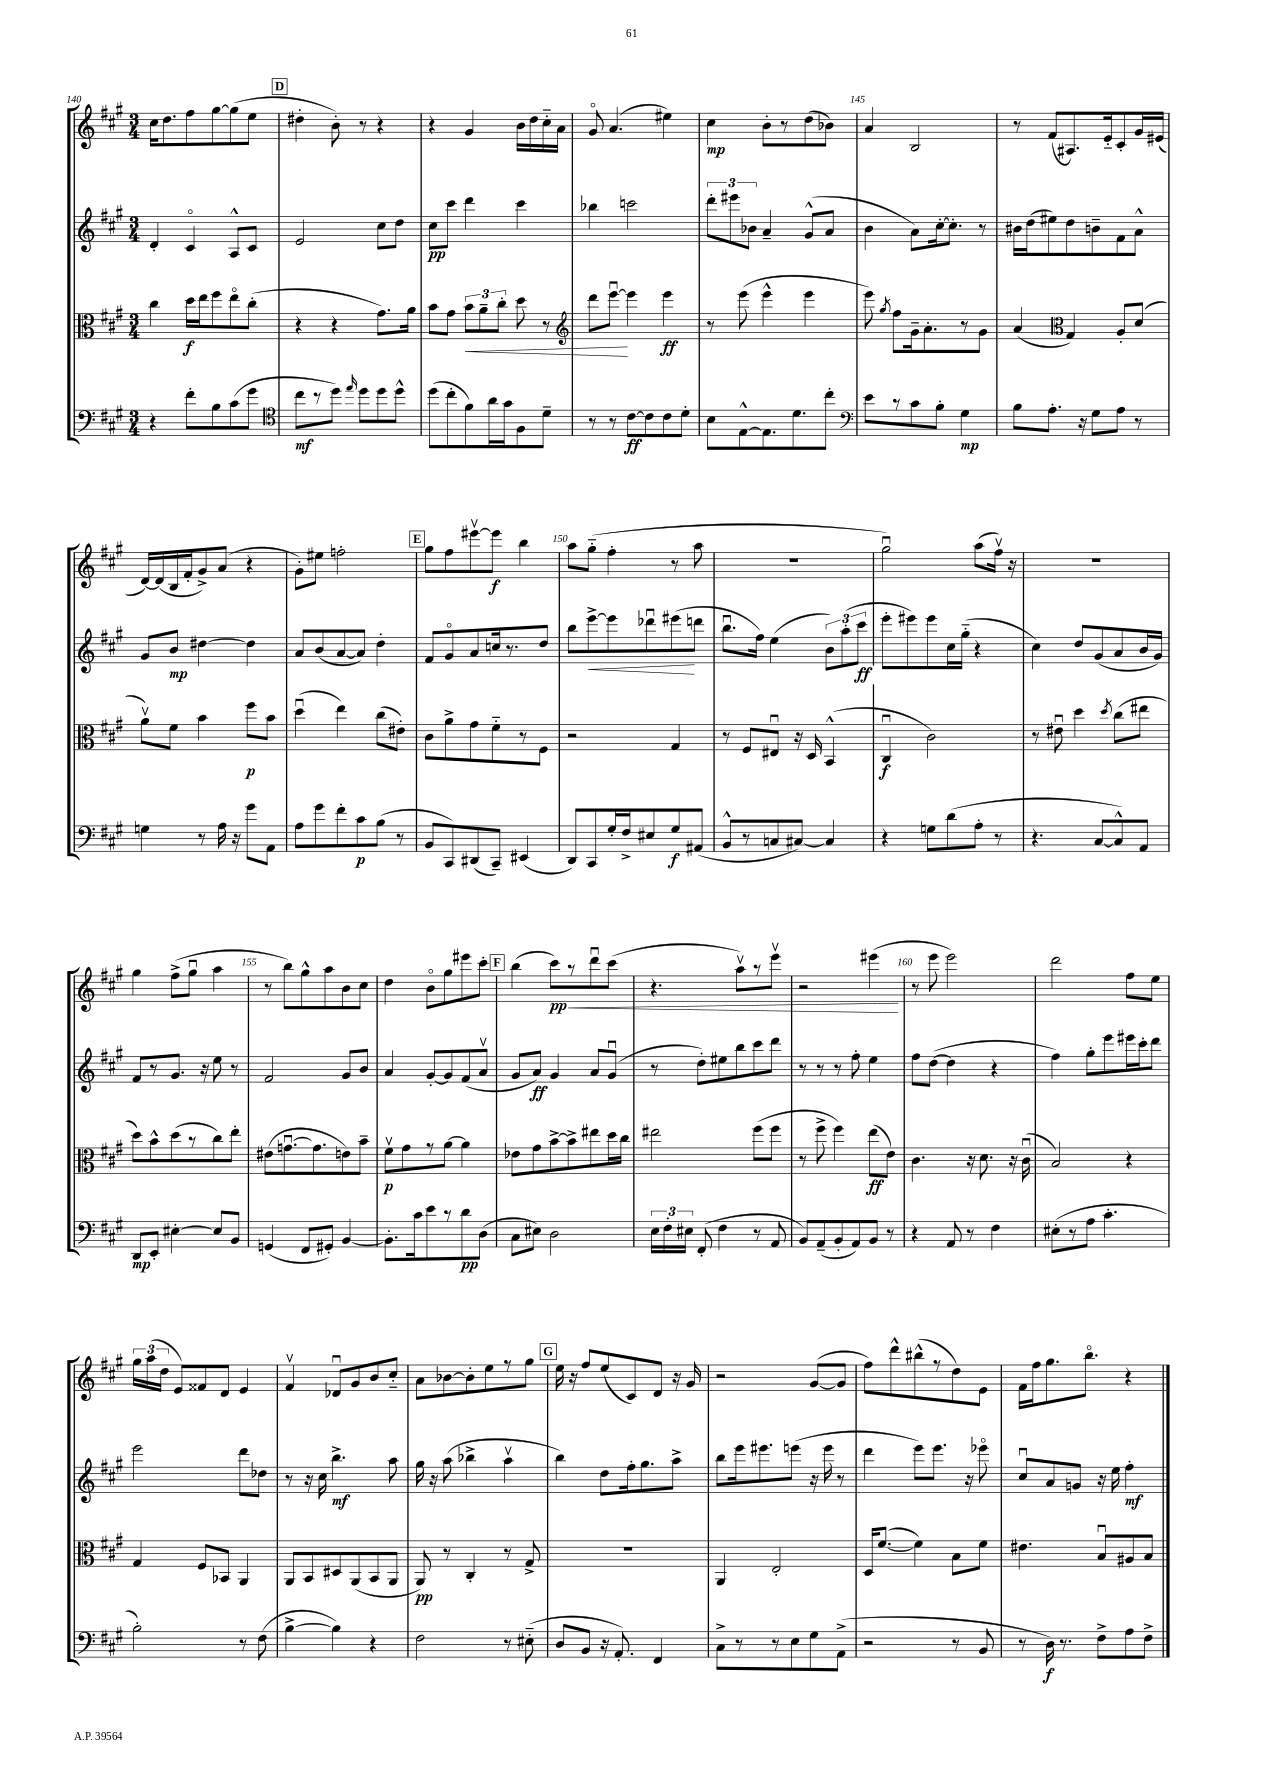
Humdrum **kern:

**kern	**dynam	**kern	**dynam	**kern	**dynam	**kern	**dynam
*part4	*part4	*part3	*part3	*part2	*part2	*part1	*part1
*staff4	*staff4	*staff3	*staff3	*staff2	*staff2	*staff1	*staff1
*clefF4	*	*clefC3	*	*clefG2	*	*clefG2	*
*k[f#c#g#]	*	*k[f#c#g#]	*	*k[f#c#g#]	*	*k[f#c#g#]	*
*M3/4	*	*M3/4	*	*M3/4	*	*M3/4	*
=140	=140	=140	=140	=140	=140	=140	=140
4r	.	4cc#\	.	4d'/	.	16cc#\KL	.
.	.	.	.	.	.	8.dd\	.
8f#'\L	.	16dd\LL	f	4c#/	.	8ff#\	.
.	.	16ee\J	.	.	.	.	.
8B\	.	8ff#\	.	.	.	[8gg#\	.
(8c#\	.	8ee\	.	8A^^/L	.	(8gg#\]	.
8g#\J	.	(8cc#'\J	.	8c#/J	.	8ee\J	.
!!LO:REH:place=s1:t=D
=141	=141	=141	=141	=141	=141	=141	=141
*clefC4	*	*	*	*	*	*	*
8cc#\L	mf	4r	.	2e/	.	4dd#X'\	.
8r	.	.	.	.	.	.	.
8dd\J)	.	4r	.	.	.	8b'\)	.
16qqee/	.	.	.	.	.	.	.
8dd\L	.	.	.	.	.	8r	.
8dd\	.	8.g#\L)	.	8cc#\L	.	4r	.
8dd^^\J	.	.	.	8dd\J	.	.	.
.	.	16a\Jk	.	.	.	.	.
=142	=142	=142	=142	=142	=142	=142	=142
(8dd\L	.	8b\L	.	8cc#\L	pp	4r	.
8cc#'\	.	8g#\J	.	8ccc#\J	.	.	.
!	!	!	!LO:HP:b	!	!	!	!
8f#\)	.	12b\L	<	4ddd\	.	4g#/	.
.	.	12a~\	.	.	.	.	.
16a\L	.	.	.	.	.	.	.
.	.	12cc#'\J	.	.	.	.	.
16g#\J	.	.	.	.	.	.	.
8F#\	.	8dd\	.	4ccc#\	.	16b\LL	.
.	.	.	.	.	.	16dd\	.
8d~\J	.	8r	.	.	.	16cc#\	.
.	.	.	.	.	.	16a\JJ	.
=143	=143	=143	=143	=143	=143	=143	=143
*	*	*clefG2	*	*	*	*	*
8r	.	8ddd\L	.	4bb-X\	.	8g#/	.
8r	.	[8eeeu\J	.	.	.	(4.a/	.
[8c#\L	ff	4eee\]	[	2cccn\	.	.	.
8c#\]	.	.	.	.	.	.	.
8c#\	.	4eee\	ff	.	.	4ee#X\)	.
8d'\J	.	.	.	.	.	.	.
=144	=144	=144	=144	=144	=144	=144	=144
8B\L	.	8r	.	12ddd'\L	.	4cc#\	mp
.	.	.	.	12eee#X\	.	.	.
[8E^^\	.	(8eee\	.	.	.	.	.
.	.	.	.	12b-X\J	.	.	.
8.E\]	.	4eee^^\	.	4a~/	.	8b'\L	.
.	.	.	.	.	.	8r	.
8.d\	.	.	.	.	.	.	.
.	.	4eee\	.	(8g#^^/L	.	(8dd\	.
8cc#'\J	.	.	.	8a/J	.	8b-X\J)	.
=145	=145	=145	=145	=145	=145	=145	=145
*clefF4	*	*	*	*	*	*	*
8e\L	.	8eee\)	.	4b\	.	4a/	.
.	.	8qgg#/	.	.	.	.	.
8r	.	8ff#\L	.	.	.	.	.
8c#\	.	16g#~\k	.	8a\L)	.	2B/	.
.	.	8.a'\	.	.	.	.	.
8B'\J	.	.	.	[16cc#'\k	.	.	.
.	.	.	.	8.cc#'\J]	.	.	.
4G#\	mp	8r	.	.	.	.	.
.	.	8g#\J	.	8r	.	.	.
=146	=146	=146	=146	=146	=146	=146	=146
8B\L	.	(4a/	.	16b#X\LL	.	8r	.
.	.	.	.	(16dd\J	.	.	.
8.A'\J	.	.	.	8ee#X\)	.	(8f#/L	.
*	*	*clefC3	*	*	*	*	*
.	.	4G#/)	.	8dd\	.	8.A#X/)	.
16r	.	.	.	.	.	.	.
8G#\L	.	.	.	8bn~\	.	.	.
.	.	.	.	.	.	16e/k	.
8A\J	.	8A'/L	.	8f#\	.	8c#'/	.
8r	.	(8d/J	.	8a^^\J	.	16g#/L	.
.	.	.	.	.	.	(16e#X/JJ	.
!!LO:LB:g=z
=147	=147	=147	=147	=147	=147	=147	=147
4Gn\	.	8av\L)	.	8g#/L	.	[16d/LL)	.
.	.	.	.	.	.	(16d/]	.
.	.	8f#\J	.	8b/J	mp	16B/	.
.	.	.	.	.	.	16f#'/J	.
8r	.	4b\	.	[4dd#X\	.	8g#^/)	.
16A\	.	.	.	.	.	(8a/J	.
16r	.	.	.	.	.	.	.
8g#\L	.	8ff#\L	p	4dd#\]	.	4r	.
8AA\J	.	8b\J	.	.	.	.	.
=148	=148	=148	=148	=148	=148	=148	=148
8A\L	.	(4ddu\	.	8a/L	.	8g#'\L)	.
8g#\	.	.	.	(8b/	.	8ee#X\J	.
8f#'\	.	4ee\)	.	[8a/	.	2ffn'\	.
8c#\	p	.	.	8a/J])	.	.	.
(8B\J	.	(8cc#\L	.	4dd'\	.	.	.
8r	.	8e#X'\J)	.	.	.	.	.
!!LO:REH:place=s1:t=E
=149	=149	=149	=149	=149	=149	=149	=149
8BB/L	.	8c#\L	.	8f#/L	.	8gg#\L	.
8CC#/)	.	8a^\	.	8g#/	.	8ff#\	.
(8DD#X/	.	8g#\	.	8a/	.	[8eee#Xv\	.
8CC#~/J)	.	8f#\	.	16ccn/k	.	8eee#\J]	f
.	.	.	.	8.r	.	.	.
(4EE#X/	.	8r	.	.	.	4bb\	.
.	.	8F#\J	.	8dd/J	.	.	.
=150	=150	=150	=150	=150	=150	=150	=150
8DD/L)	.	2r	.	8bb\L	.	8aa\L	.
!	!	!	!	!	!LO:HP:b	!	!
8CC#/	.	.	.	[8eee^\	<	(8gg#\J	.
16G#'/L	.	.	.	8eee\]	.	4ff#'\	.
16F#^/J	.	.	.	.	.	.	.
8E#X/	.	.	.	8ddd-Xu\	.	.	.
8G#/	f	4G#/	.	(8eee#X\	.	8r	.
(8AA#X/J	.	.	.	8dddn\J	[	8aa\	.
=151	=151	=151	=151	=151	=151	=151	=151
8BB^^/L	.	8r	.	8.bbu\L	.	2.r	.
8r	.	8F#/L	.	.	.	.	.
.	.	.	.	16ff#\Jk)	.	.	.
8Cn/	.	8E#Xu/J	.	(4ee\	.	.	.
[8C#X/J)	.	16r	.	.	.	.	.
.	.	16D/	.	.	.	.	.
4C#/]	.	(4BB^^/	.	12b\L)	.	.	.
.	.	.	.	(12aa'\	.	.	.
.	.	.	.	12ccc#\J	ff	.	.
=152	=152	=152	=152	=152	=152	=152	=152
4r	.	4C#u/	f	8eee'\L	.	2gg#u\)	.
.	.	.	.	8eee#X\)	.	.	.
8Gn\L	.	2c#\)	.	8eee#\	.	.	.
(8d\	.	.	.	16cc#\L	.	.	.
.	.	.	.	(16gg#\JJ	.	.	.
8A'\J	.	.	.	4r	.	(8aa\L	.
8r	.	.	.	.	.	16ff#v\Jk)	.
.	.	.	.	.	.	16r	.
=153	=153	=153	=153	=153	=153	=153	=153
4.r	.	8r	.	4cc#\)	.	2.r	.
.	.	8e#Xu\	.	.	.	.	.
.	.	4dd\	.	8dd/L	.	.	.
[8C#/L	.	.	.	(8g#/	.	.	.
.	.	8qdd/	.	.	.	.	.
8C#^^/])	.	(8cc#\L	.	8a/	.	.	.
8AA/J	.	8ee#X\J	.	16b/L	.	.	.
.	.	.	.	16g#/JJ)	.	.	.
!!LO:LB:g=z
=154	=154	=154	=154	=154	=154	=154	=154
8DD/L	mp	8dd\L)	.	8f#/L	.	4gg#\	.
8EE'/J	.	8b^^\	.	8r	.	.	.
[4E#X'\	.	(8dd\	.	8.g#/J	.	(8ff#^\L	.
.	.	8r	.	.	.	8gg#u\J	.
.	.	.	.	16r	.	.	.
8E#/L]	.	8cc#\)	.	8ee\	.	4aa\	.
8BB/J	.	8ee'\J	.	8r	.	.	.
=155	=155	=155	=155	=155	=155	=155	=155
(4GGn/	.	(8e#X\L	.	2f#/	.	8r	.
.	.	[8.gnu\	.	.	.	8bb\L)	.
8FF#/L	.	.	.	.	.	8gg#^^\	.
.	.	8.g\]	.	.	.	.	.
8GG#X'/J)	.	.	.	.	.	8aa\	.
[4BB/	.	8en\)	.	8g#/L	.	8b\	.
.	.	8b~\J	.	8b/J	.	8cc#\J	.
=156	=156	=156	=156	=156	=156	=156	=156
8.BB'\L]	.	8f#v\L	p	4a/	.	4dd\	.
.	.	8g#\	.	.	.	.	.
16c#\k	.	.	.	.	.	.	.
8e\	.	8r	.	[8g#'/L	.	8b\L	.
8r	.	[8a\J	.	8g#/]	.	8gg#\	.
8d\	pp	4a\]	.	(8f#/	.	8eee#X\	.
(8D\J	.	.	.	8av/J	.	8ccc#'\J	.
!!LO:REH:place=s1:t=F
=157	=157	=157	=157	=157	=157	=157	=157
8C#\L	.	8e-X\L	.	8g#/L	.	(4bb\	.
8E#X\J)	.	8g#\	.	8a/J)	ff	.	.
!	!	!	!	!	!	!	!LO:HP:b
2D\	.	[8b^\	.	4g#/	.	8ccc#\L)	< pp
.	.	8b^\]	.	.	.	8r	.
.	.	8ee#X\	.	8a/L	.	8dddu\	.
.	.	16dd\L	.	(8g#u/J	.	(8ccc#\J	.
.	.	16cc#\JJ	.	.	.	.	.
=158	=158	=158	=158	=158	=158	=158	=158
24E\LL	.	2ee#X\	.	8r	.	4.r	.
24F#'\	.	.	.	.	.	.	.
24E#X\JJ	.	.	.	.	.	.	.
(8FF#'/	.	.	.	8dd'\L)	.	.	.
4F#\	.	.	.	8ee#X\	.	.	.
.	.	.	.	8bb\	.	8aav\L)	.
8r	.	(8ff#\L	.	8ccc#\	.	8r	.
8AA/	.	8ff#\J	.	8ddd\J	.	8eeev\J	.
=159	=159	=159	=159	=159	=159	=159	=159
8BB/L)	.	8r	.	8r	.	2r	.
(8AA~/	.	8ff#^\	.	8r	.	.	.
8BB'/	.	4ff#\)	.	8r	.	.	.
8AA/)	.	.	.	8ff#'\	.	.	.
8BB/J	.	(8ee\L	ff	4ee\	.	(4eee#X\	.
8r	.	8e\J)	.	.	.	.	.
.	.	.	.	.	.	.	[
=160	=160	=160	=160	=160	=160	=160	=160
4r	.	4.c#\	.	8ff#\L	.	8r	.
.	.	.	.	([8dd\J	.	8eee\	.
8AA/	.	.	.	4dd\]	.	2eee\)	.
8r	.	16r	.	.	.	.	.
.	.	8.d\	.	.	.	.	.
4F#\	.	.	.	4r	.	.	.
.	.	16r	.	.	.	.	.
.	.	(16c#u\	.	.	.	.	.
=161	=161	=161	=161	=161	=161	=161	=161
(8E#X'\L	.	2B/)	.	4ff#\)	.	2ddd\	.
8r	.	.	.	.	.	.	.
8A\J	.	.	.	8gg#'\L	.	.	.
4.c#'\	.	.	.	8eee\	.	.	.
.	.	4r	.	16eee#X\L	.	8ff#\L	.
.	.	.	.	16ccc#'\J	.	.	.
.	.	.	.	8ddd\J	.	8ee\J	.
!!LO:LB:g=z
=162	=162	=162	=162	=162	=162	=162	=162
2B'\)	.	4G#/	.	2eee\	.	24gg#\LL	.
.	.	.	.	.	.	(24aa\	.
.	.	.	.	.	.	24dd\JJ	.
.	.	.	.	.	.	8e/L)	.
.	.	8F#/L	.	.	.	8f##X/	.
.	.	8BB-X/J	.	.	.	8d/J	.
8r	.	4AA/	.	8ddd\L	.	4e/	.
(8F#\	.	.	.	8dd-X\J	.	.	.
=163	=163	=163	=163	=163	=163	=163	=163
[4B^\	.	8AA/L	.	8r	.	4f#v/	.
.	.	8BB/	.	16r	.	.	.
.	.	.	.	16cc#\	.	.	.
4B\])	.	8D#X/	.	4.bb^\	mf	8d-Xu/L	.
.	.	(8AA/	.	.	.	8g#/	.
4r	.	8BB/	.	.	.	8b/	.
.	.	8AA/J	.	8aa\	.	8cc#/J	.
=164	=164	=164	=164	=164	=164	=164	=164
2F#\	.	8AA/)	pp	16gg#\	.	8a\L	.
.	.	.	.	16r	.	.	.
.	.	8r	.	(8aa\	.	[8b-X\	.
.	.	4C#'/	.	4bb-X^\	.	8b-'\]	.
.	.	.	.	.	.	8ee\	.
8r	.	8r	.	4aav\	.	8r	.
(8E#X\	.	8G#^/	.	.	.	8gg#\J	.
!!LO:REH:place=s1:t=G
=165	=165	=165	=165	=165	=165	=165	=165
8D/L	.	2.r	.	4bb\)	.	16ee\	.
.	.	.	.	.	.	16r	.
8BB/J	.	.	.	.	.	8ff#/L	.
16r	.	.	.	8dd\L	.	(8ee/	.
8.AA'/)	.	.	.	.	.	.	.
.	.	.	.	16ff#'\k	.	8c#/)	.
.	.	.	.	8.gg#\	.	.	.
4FF#/	.	.	.	.	.	8d/J	.
.	.	.	.	8aa^\J	.	16r	.
.	.	.	.	.	.	16g#/	.
=166	=166	=166	=166	=166	=166	=166	=166
8C#^\L	.	4AA/	.	8bb\L	.	2r	.
8r	.	.	.	16eee\k	.	.	.
.	.	.	.	8.eee#X\	.	.	.
8r	.	2E'/	.	.	.	.	.
8E\	.	.	.	(8eeen\J	.	.	.
8G#\	.	.	.	16r	.	([8g#/L	.
.	.	.	.	16eee\	.	.	.
(8AA^\J	.	.	.	8r	.	8g#/J]	.
=167	=167	=167	=167	=167	=167	=167	=167
2r	.	16D/KL	.	4ddd\	.	8ff#\L)	.
.	.	([8.f#/J	.	.	.	.	.
.	.	.	.	.	.	8ddd^^\	.
.	.	4f#\])	.	8eee\L)	.	(8bb#X^^\	.
.	.	.	.	8.eee\J	.	8r	.
8r	.	8B\L	.	.	.	8dd\)	.
.	.	.	.	16r	.	.	.
8BB/	.	8f#\J	.	8eee-X\	.	8e\J	.
=168	=168	=168	=168	=168	=168	=168	=168
8r	.	4.e#X\	.	8cc#u/L	.	16f#\LL	.
.	.	.	.	.	.	16ff#\J	.
16D\)	f	.	.	8a/	.	8.gg#\	.
8.r	.	.	.	.	.	.	.
.	.	.	.	8gn/J	.	.	.
.	.	.	.	.	.	8.bb\J	.
8F#^\L	.	8Bu/L	.	16r	.	.	.
.	.	.	.	16ee\	.	.	.
8A\	.	8A#X/	.	4ff#'\	mf	4r	.
8F#^\J	.	8B/J	.	.	.	.	.
==	==	==	==	==	==	==	==
*-	*-	*-	*-	*-	*-	*-	*-
